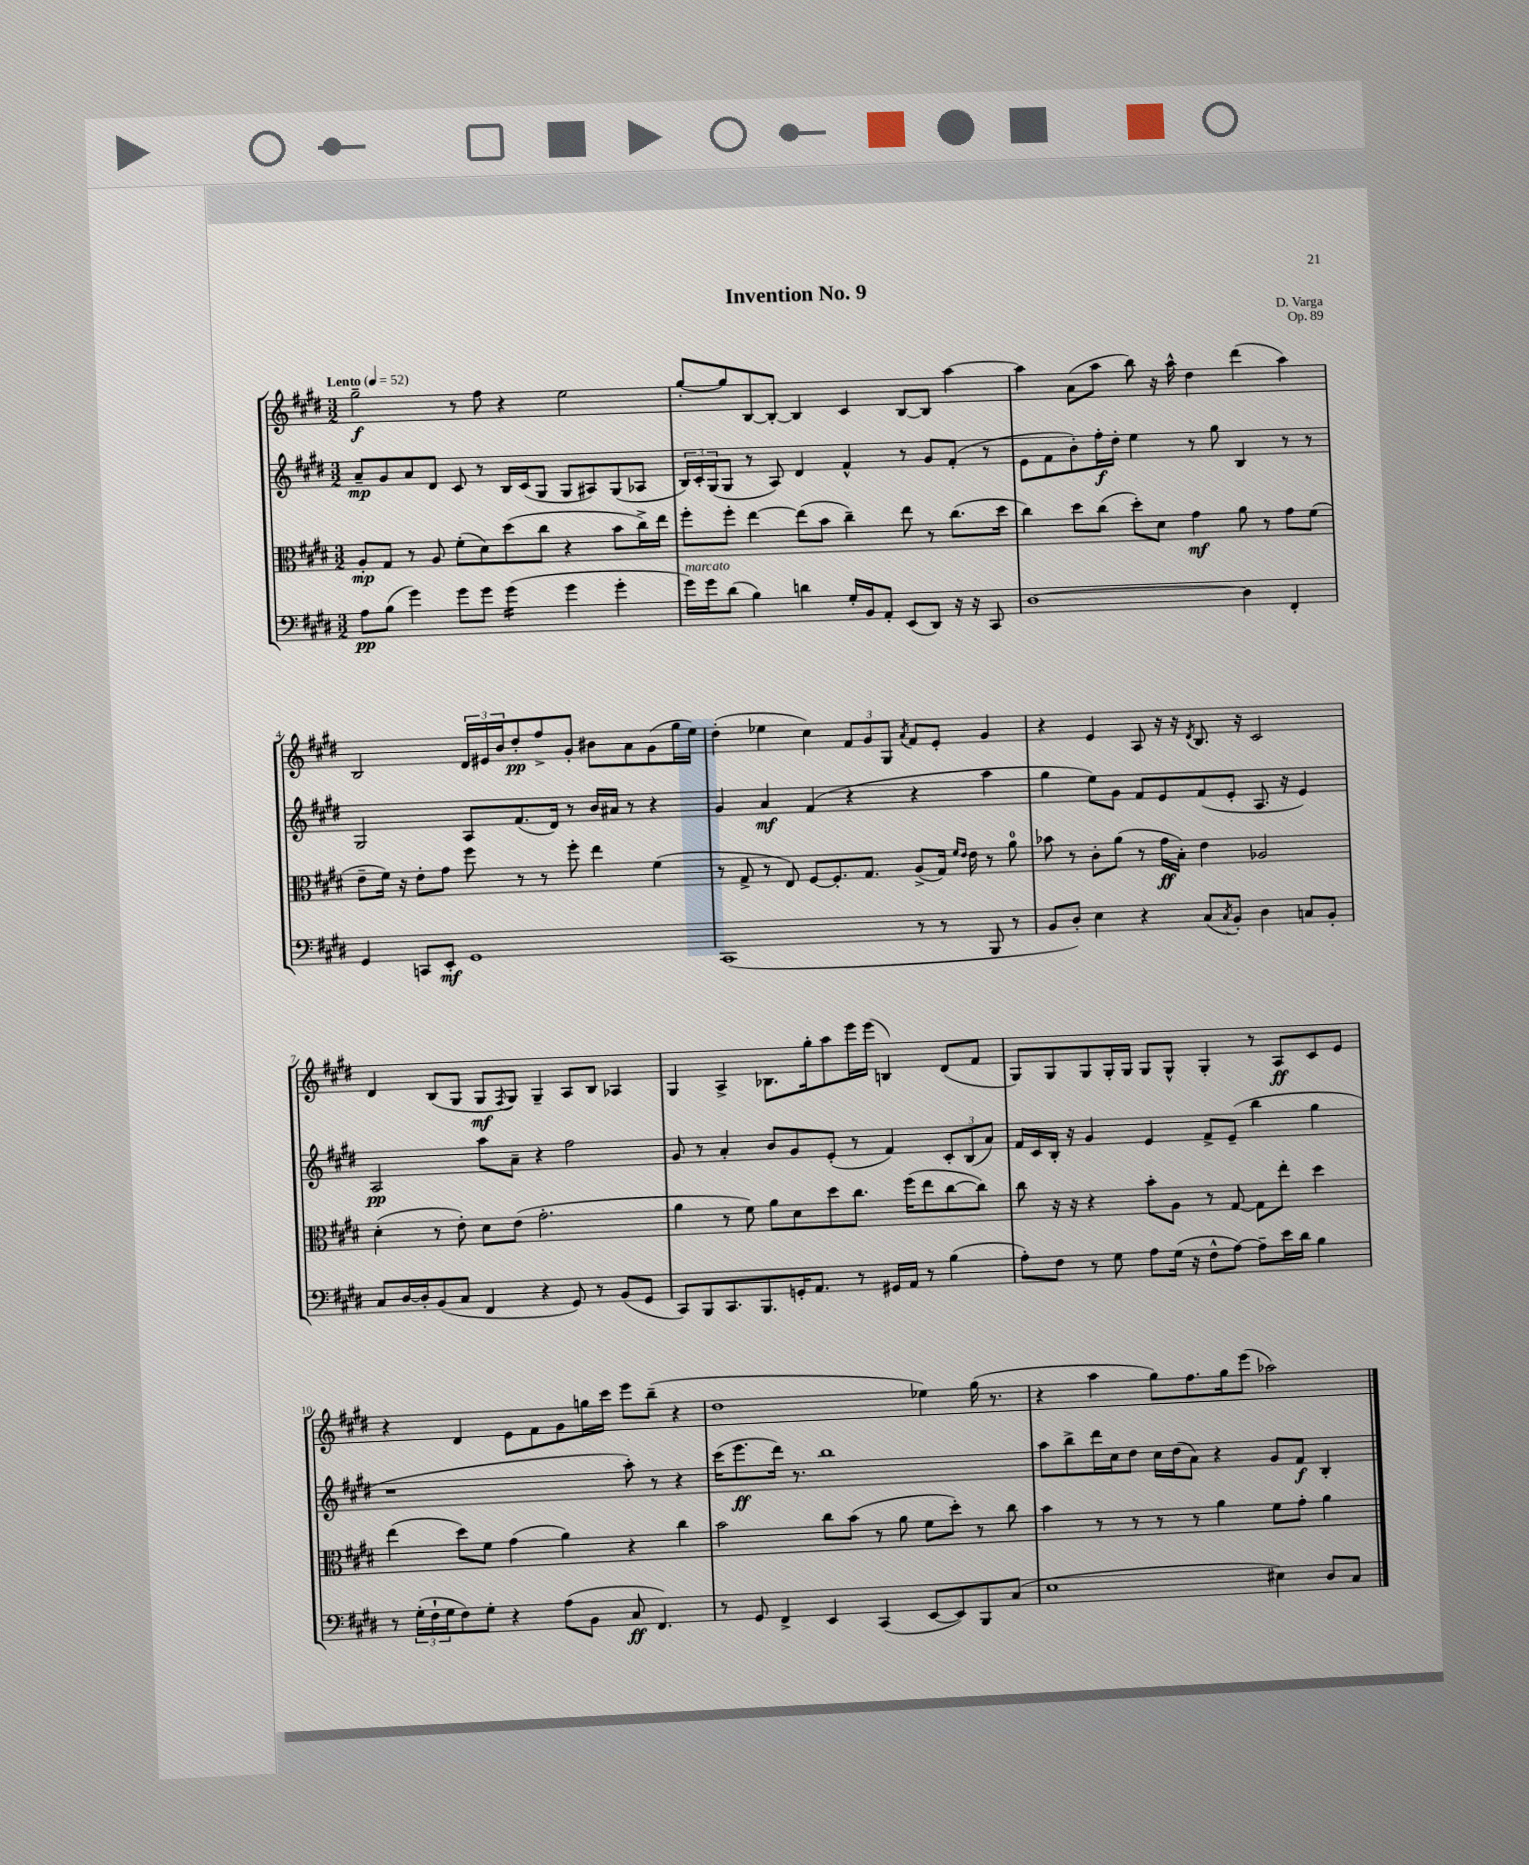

**kern	**kern	**kern	**kern
*staff4	*staff3	*staff2	*staff1
*clefF4	*clefC3	*clefG2	*clefG2
*k[f#c#g#d#]	*k[f#c#g#d#]	*k[f#c#g#d#]	*k[f#c#g#d#]
*M3/2	*M3/2	*M3/2	*M3/2
*MM52	*MM52	*MM52	*MM52
8A\L	8A'/L	8a~/L	2gg#~\
(8B\J	8G#/J	8g#/	.
4g#\)	8r	8a/	.
.	8A/	8d#/J	.
8g#\L	(8f#'\L	8c#/	8r
8g#\J	8d#\)	8r	8ff#\
(4g#\	(8dd#\	16B/LL	4r
.	.	(16c#/J	.
.	8cc#\J	8G#/J	.
4g#\	4r	8G#/L	2ee\
.	.	8A#/)	.
4g#'\	8b\L	(8G#/	.
.	16cc#^\L)	8A-/J	.
.	16ee\JJ	.	.
=	=	=	=
16g#\LL)	8ff#'\L	24B/LL)	[8gg#'/L
.	.	24c#'/	.
16g#\J	.	.	.
.	.	(24G#/J	.
(8d#\J	8ff#'\J	8G#/J	8gg#/]
4B\)	[4ee\	8r	[8B/
.	.	8A/)	8B'/_J
4d\	(8ee\]L	4d#/	4B/]
.	8b\J	.	.
16G#'/LL	4cc#~\)	4f#^^/	4c#/
16BB/J	.	.	.
8AA'/J	.	.	.
(8EE/L	8ee\	8r	[8B/L
8DD#/J)	8r	8g#/L	8B/]J
16r	(8.cc#\L	(8f#'/J	[4aa\
16r	.	.	.
8CC#/	.	8r	.
.	16dd#\Jk	.	.
=	=	=	=
[1D#	4cc#\)	8e\L	4aa\]
.	.	8f#\	.
.	8dd#\L	8b'\)	(8a\L
.	(8cc#\J	16ff#'\L	8aa\J
.	.	16dd#'\JJ	.
.	8dd#'\L)	4ee\	8bb\)
.	8d#\J	.	16r
.	.	.	16aa^^\
.	4g#\	8r	4dd#\
.	.	8gg#\	.
4D#\]	8a\	4B/	(4ddd#\
.	8r	.	.
4FF#'/	8g#\L	8r	4aa\)
.	(8f#\J	8r	.
=	=	=	=
4GG#/	8e~\L	2G#/	2B/
.	16f#\Jk)	.	.
.	16r	.	.
8CC/L	8e'\L	.	.
8EE'/J	8g#\J	.	.
1GG#	8ff#\	8A/L	24d#/LL
.	.	.	24e#/
.	.	.	24b/J
.	8r	(8.f#/	8dd#'/
.	8r	.	8ff#^/
.	.	16d#/Jk)	.
.	8ff#'\	8r	8g#'/J
.	4ee\	16b/LL	8b#\L
.	.	16a#/JJ	.
.	.	8r	8a\
.	(4f#\	4r	(8g#\
.	.	.	16gg#\L
.	.	.	16ee\JJ)
=	=	=	=
(1CC#	8r	4g#/	(4dd#'\
.	8G#^/	.	.
.	8r	4a/	4ee-\
.	8E/)	.	.
.	[8F#/L	(4f#/	4cc#\)
.	8.F#'/]	.	.
.	.	4r	12f#/L
.	8.G#/J	.	.
.	.	.	12g#/
.	.	.	12G#/J
.	.	.	8qa/
8r	(8A^/L	4r	8f#/L
8r	16G#/Jk)	.	8e'/J
.	16qqf#/LL	.	.
.	16qqe/JJ	.	.
.	16e\	.	.
8BBB/	8r	4aa\	4g#/
8r	8a\	.	.
=	=	=	=
8BB/L	8b-\	4gg#\	4r
8D#'/J)	8r	.	.
4E\	8c#'\L	8ee\L)	4e/
.	(8a\J	8g#\J	.
4r	8r	8f#/L	8A/
.	16g#\LL	8e/	16r
.	16B'\JJ)	.	16r
.	.	.	8qd#/
(8C#/L	4e\	(8f#/	8.B/
8qC#/	.	.	.
8BB'/J)	.	8e'/J	.
.	.	.	16r
4D#\	2A-/	8.A/	2c#/
.	.	16r	.
8C/L	.	4e/)	.
8BB'/J	.	.	.
=	=	=	=
8C#/L	(4d#'\	2A/	4d#/
[16D#/L	.	.	.
16D#'/]J	.	.	.
(8BB/	8r	.	(8B/L
8C#/J	8e'\)	.	8G#/J
4FF#/	8d#\L	8aa\L	8G#/L
.	.	.	8qF#/
.	(8e\J	8a~\J	8G#/J)
4r	2.g#'\	4r	4G#~/
8GG#/)	.	2ff#\	8A/L
8r	.	.	8B/J
(8BB/L	.	.	4A-/
8GG#/J	.	.	.
=	=	=	=
8CC#/L)	4a\	8g#/	4G#/
8BBB/	.	8r	.
8.CC#/	8r	4a'/	4A^/
.	8f#\)	.	.
8.BBB/	.	.	.
.	8a\L	8b/L	8.B-\L
16GG'/K	8d#\	8g#/	.
8.AA/J	.	.	16gg#'\k
.	8dd#\	(8e'/J	8aa\
8r	8.cc#\J	8r	16eee\L
.	.	.	(16eee\JJ
16GG#/LL	.	4f#/)	4B/)
16AA/JJ	(16ff#\LK	.	.
8r	8ee\	.	.
(4B\	[8cc#\	12c#'/L	(8d#/L
.	.	(12B/	.
.	8cc#\]J)	.	8f#/J
.	.	12a/J)	.
=	=	=	=
8A'\L)	8cc#\	16f#/LL	8G#/L)
.	.	16c#/	.
8F#\J	16r	16B'/JJ	8G#/
.	16r	16r	.
8r	4r	4g#/	8G#/
8G#\	.	.	16G#'/L
.	.	.	16G#/JJ
8A\L	8b'\L	4e/	8G#/L
(16G#\Jk	8A\J	.	8G#^^/J
16r	.	.	.
8F#^^\L	8r	8f#^/L	4G#'/
[8A\J)	[8G#/	(8e~/J	.
8A~\]L	8G#\]L	4bb\	8r
16e\L	8ee'\J	.	8A/L
16d#\JJ	.	.	.
4B\	4dd#\	4gg#\	8c#/
.	.	.	8e/J
=	=	=	=
8r	(4ee\	1r	4r
(24G#'\LL	.	.	.
24F#`\	.	.	.
24G#\J	.	.	.
8F#\)	8dd#\L)	.	4d#/
8G#'\J	8f#\J	.	.
4r	(4g#\	.	8e\L
.	.	.	8f#\
(8A\L	4a\)	.	8g#\
8BB\J	.	.	16gg\L
.	.	.	16ccc#\JJ
8C#/	4r	8aa'\)	8eee\L
4.FF#/)	.	8r	(8bb~\J
.	4cc#\	4r	4r
=	=	=	=
8r	2b\	(16ccc#\LK	1dd#
.	.	8.eee\	.
8GG#/	.	.	.
4FF#^/	.	16ddd#\Jk)	.
.	.	8.r	.
4EE/	8cc#\L	1bb	.
.	(8b\J	.	.
(4CC#/	8r	.	.
.	8a\	.	.
[8EE/L	8f#\L	.	4ee-\)
8EE/])	8dd#'\J)	.	.
8BBB/	8r	.	(16gg#\
.	.	.	8.r
(8C#/J	8cc#\	.	.
=	=	=	=
1E	4b\	8aa\L	4r
.	.	8bb^\	.
.	8r	16ddd#\L	4aa\
.	.	16cc#\J	.
.	8r	8dd#\J	.
.	8r	16cc#\LL	8gg#\L)
.	.	(16dd#\J	.
.	8r	8a\J)	8.ff#\
.	4a\	4r	.
.	.	.	16gg#\k
.	.	.	(8eee\J
4E#\)	8f#\L	8g#/L	2aa-\)
.	8g#'\J	8f#/J	.
8D#/L	4a\	4B'/	.
8C#/J	.	.	.
==	==	==	==
*-	*-	*-	*-
